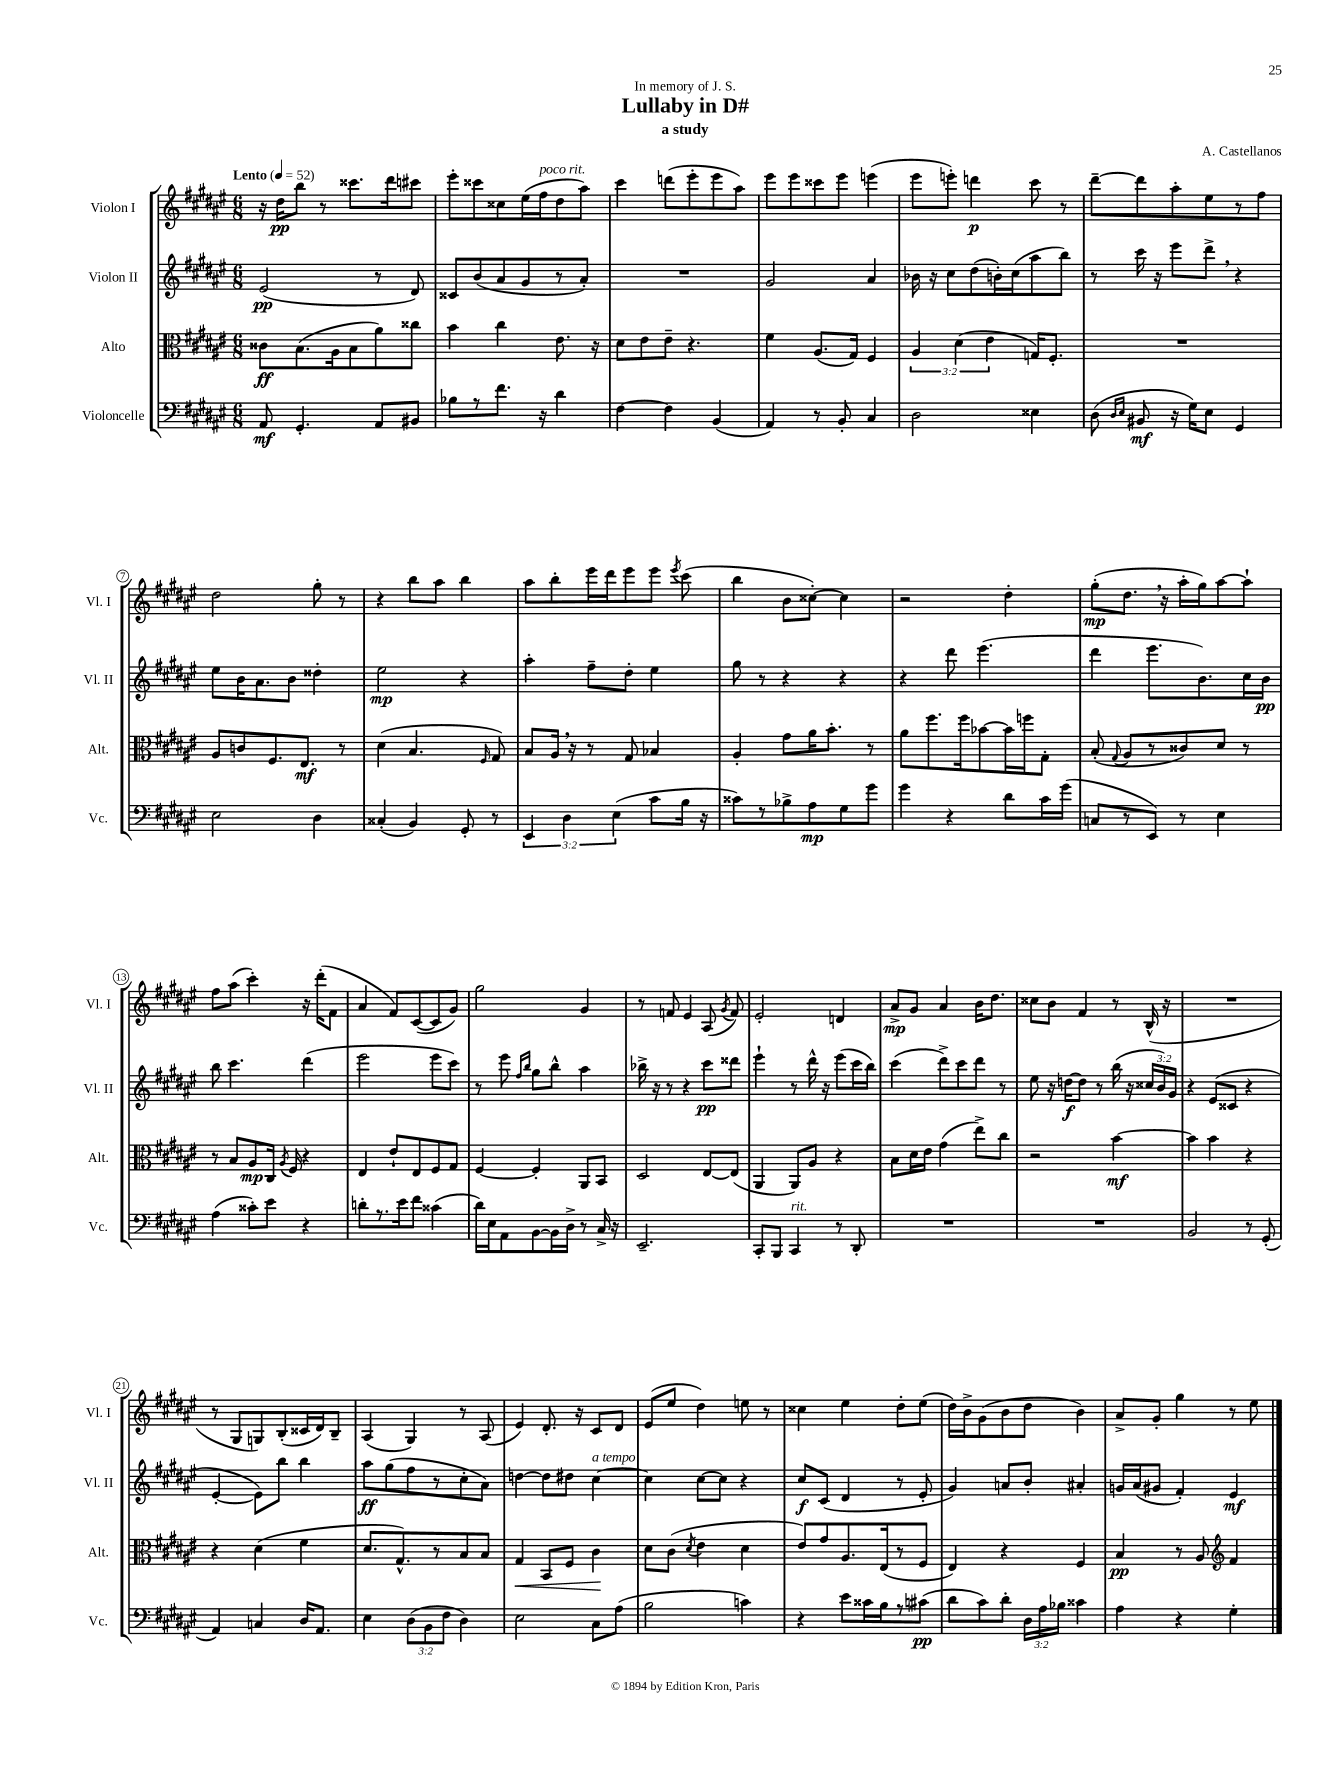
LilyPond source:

\header { title = "Lullaby in D#" composer = "A. Castellanos" subtitle = "a study" dedication = "In memory of J. S." }
<<
\new StaffGroup <<
\new Staff = "s0" \with { instrumentName = "Violon I" shortInstrumentName = "Vl. I" } {
    \clef treble \key fis \major \numericTimeSignature \time 6/8 \tempo "Lento" 4 = 52
    \autoBeamOff r16 dis''16[\pp b''8] r8 cisis'''8.[ dis'''16 cis'''8] |
    eis'''8[-. cisis'''8 cisis''8 eis''16( fis''16^\markup { \italic "poco rit." } dis''8 ais''8]) |
    cis'''4 d'''8[( eis'''8-. eis'''8 ais''8]) |
    eis'''8[ eis'''8 cisis'''8 eis'''8] e'''4( |
    eis'''8[ e'''8]-.) d'''4\p cis'''8 r8 |
    dis'''8[~-- dis'''8 ais''8-. eis''8 r8 fis''8] |
    dis''2 gis''8-. r8 |
    r4 b''8[ ais''8] b''4 |
    ais''8[ b''8-. eis'''16 dis'''16 eis'''8 eis'''8] \acciaccatura { eis'''8 } cis'''8( |
    b''4 b'8[ cisis''8]~-.) cisis''4 |
    r2 dis''4-. |
    gis''8[-.\mp( dis''8.] \breathe r16 ais''16[-. gis''16) ais''8~ ais''8]-! |
    fis''8[ ais''8]( cis'''4-.) r16 dis'''16[-.( fis'8] |
    ais'4 fis'8[) cis'8~( cis'8 gis'8]) |
    gis''2 gis'4 |
    r8 f'8 eis'4 ais8( \acciaccatura { gis'8 } f'8) |
    eis'2-. d'4 |
    ais'8[->\mp gis'8] ais'4 b'16[ dis''8.] |
    cisis''8[ b'8] fis'4 r8 b16-^( r16 |
    R2. |
    r8 gis8[ g8) b8-.( cisis'16 dis'16) b8]-- |
    ais4( gis4) r8 ais8( |
    eis'4) dis'8.-. r16 cis'8[ dis'8] |
    eis'8[( eis''8] dis''4) e''8 r8 |
    cisis''4 eis''4 dis''8[-. eis''8]( |
    dis''16[) b'16-> gis'8( b'8 dis''8] b'4) |
    ais'8[-> gis'8]-. gis''4 r8 eis''8 \bar "|." |
}
\new Staff = "s1" \with { instrumentName = "Violon II" shortInstrumentName = "Vl. II" } {
    \clef treble \key fis \major \numericTimeSignature \time 6/8 \override Staff.TupletNumber.text = #tuplet-number::calc-fraction-text
    \autoBeamOff eis'2\pp( r8 dis'8) |
    cisis'8[ b'8( ais'8 gis'8 r8 ais'8]-.) |
    R2. |
    gis'2 ais'4 |
    bes'16 r16 cis''8[ dis''8( b'16-.) cis''16( ais''8 b''8]) |
    r8 cis'''16 r16 eis'''8[ dis'''8]-> \breathe r4 |
    eis''8[ b'16 ais'8. b'8] disis''4-. |
    eis''2\mp r4 |
    ais''4-. fis''8[-- dis''8]-. eis''4 |
    gis''8 r8 r4 r4 |
    r4 dis'''8 eis'''4.( |
    dis'''4 eis'''8.[ b'8.) cis''16 b'16]\pp |
    b''8 cis'''4. dis'''4( |
    eis'''2 eis'''8[ cis'''8]) |
    r8 eis'''8 \grace { fis''16[ b''16] } gis''8[ b''8]-^ ais''4 |
    bes''16-> r16 r8 r4 cis'''8[\pp disis'''8] |
    eis'''4-! r8 dis'''16-^ r16 eis'''8[( cis'''16 b''16]) |
    cis'''4( dis'''8[->) cis'''8 dis'''8] r8 |
    eis''8 r16 d''16[~\f d''8] r8 b''16( r16 \tuplet 3/2 { cisis''16[ b'16) gis'16] } |
    r4 eis'8[( cisis'8] r4 |
    eis'4~-. eis'8[) b''8] b''4 |
    ais''8[\ff gis''8( fis''8 r8 cis''8-. ais'8]) |
    d''4~ d''8[ dis''8] cis''4~^\markup { \italic "a tempo" } |
    cis''4 cis''8[~ cis''8] r4 |
    cis''8[\f cis'8]( dis'4 r8 eis'8-. |
    gis'4) a'8[ b'8]-. ais'4-. |
    g'16[ ais'16( gis'8] fis'4-.) eis'4\mf \bar "|." |
}
\new Staff = "s2" \with { instrumentName = "Alto" shortInstrumentName = "Alt." } {
    \clef alto \key fis \major \numericTimeSignature \time 6/8 \override Staff.TupletNumber.text = #tuplet-number::calc-fraction-text
    \autoBeamOff cisis'8[\ff b8.( ais16 b8 ais'8) cisis''8] |
    b'4 cis''4 eis'8. r16 |
    dis'8[ eis'8 eis'8]-- r4. |
    fis'4 ais8.[( gis16]) fis4 |
    \tuplet 3/2 { ais4 dis'4( eis'4 } g16[) fis8.]-. |
    R2. |
    ais8[ c'8 fis8. eis8.]\mf r8 |
    dis'4( b4. \grace { fis16 } gis8) |
    b8[ ais16] \breathe r16 r8 gis8 bes4 |
    ais4-. gis'8[ ais'16 b'8.]-. r8 |
    ais'8[ fis''8. fis''16 bes'8~ bes'16 f''16 gis8]-. |
    b8-.( \appoggiatura { gis8 } ais8[ r8 cisis'8) dis'8] r8 |
    r8 b8[ ais8\mp cis16] \acciaccatura { ais8 } fis16 r4 |
    eis4 eis'8[-! eis8 fis8 gis8] |
    fis4~ fis4-. ais,8[ b,8] |
    dis2 eis8[~ eis8]( |
    ais,4 ais,8[) ais8] r4 |
    b8[ dis'16 eis'16] gis'4( eis''8[->) cis''8] |
    r2 b'4~\mf |
    b'4 b'4 r4 |
    r4 dis'4( fis'4 |
    dis'8.[ gis8.-^) r8 b8 b8] |
    gis4\< b,8[ fis8] cis'4\! |
    dis'8[ cis'8]( \acciaccatura { dis'8 } eis'4 dis'4 |
    eis'8[) gis'8 ais8. eis16( r8 fis8] |
    eis4) r4 fis4 |
    b4\pp r8 ais8 \clef treble fis'4 \bar "|." |
}
\new Staff = "s3" \with { instrumentName = "Violoncelle" shortInstrumentName = "Vc." } {
    \clef bass \key fis \major \numericTimeSignature \time 6/8 \override Staff.TupletNumber.text = #tuplet-number::calc-fraction-text
    \autoBeamOff ais,8\mf gis,4.-. ais,8[ bis,8] |
    bes8[ r8 fis'8.] r16 dis'4 |
    fis4~ fis4 b,4( |
    ais,4) r8 b,8-. cis4 |
    dis2 eisis4 |
    dis8( \grace { dis16[ eis16] } bis,8\mf r16 gis16[) eis8] gis,4 |
    eis2 dis4 |
    cisis4-.( b,4) gis,8-. r8 |
    \tuplet 3/2 { eis,4 dis4 eis4( } cis'8[ b16] r16 |
    cisis'8[) r8 bes8-> ais8\mp gis8 gis'8] |
    gis'4 r4 dis'8[ cis'16 gis'16]( |
    c8[ r8 eis,8]) r8 eis4 |
    ais4( cisis'8[-.) eis'8] r4 |
    d'8[-. r8. eis'16 fis'8] cisis'4( |
    dis'16[) eis16 ais,8 b,8~ b,16 dis16]-> r8 cis16-> r16 |
    eis,2.-- |
    cis,8[-. b,,8] cis,4^\markup { \italic "rit." } r8 dis,8-. |
    R2. |
    R2. |
    b,2 r8 gis,8-.( |
    ais,4) c4 dis16[ ais,8.] |
    eis4 \tuplet 3/2 { dis8[( b,8 fis8] } dis4) |
    eis2 cis8[ ais8]( |
    b2 c'4) |
    r4 eis'8[ cisis'16 b16 r8 cis'8]\pp( |
    dis'8[ cis'8) dis'8]-. \tuplet 3/2 { dis16[ ais16 bes16] } cisis'4 |
    ais4 r4 gis4-. \bar "|." |
}
>>
>>
\layout { \context { \Score \override BarNumber.stencil = #(make-stencil-circler 0.1 0.3 ly:text-interface::print) } }
